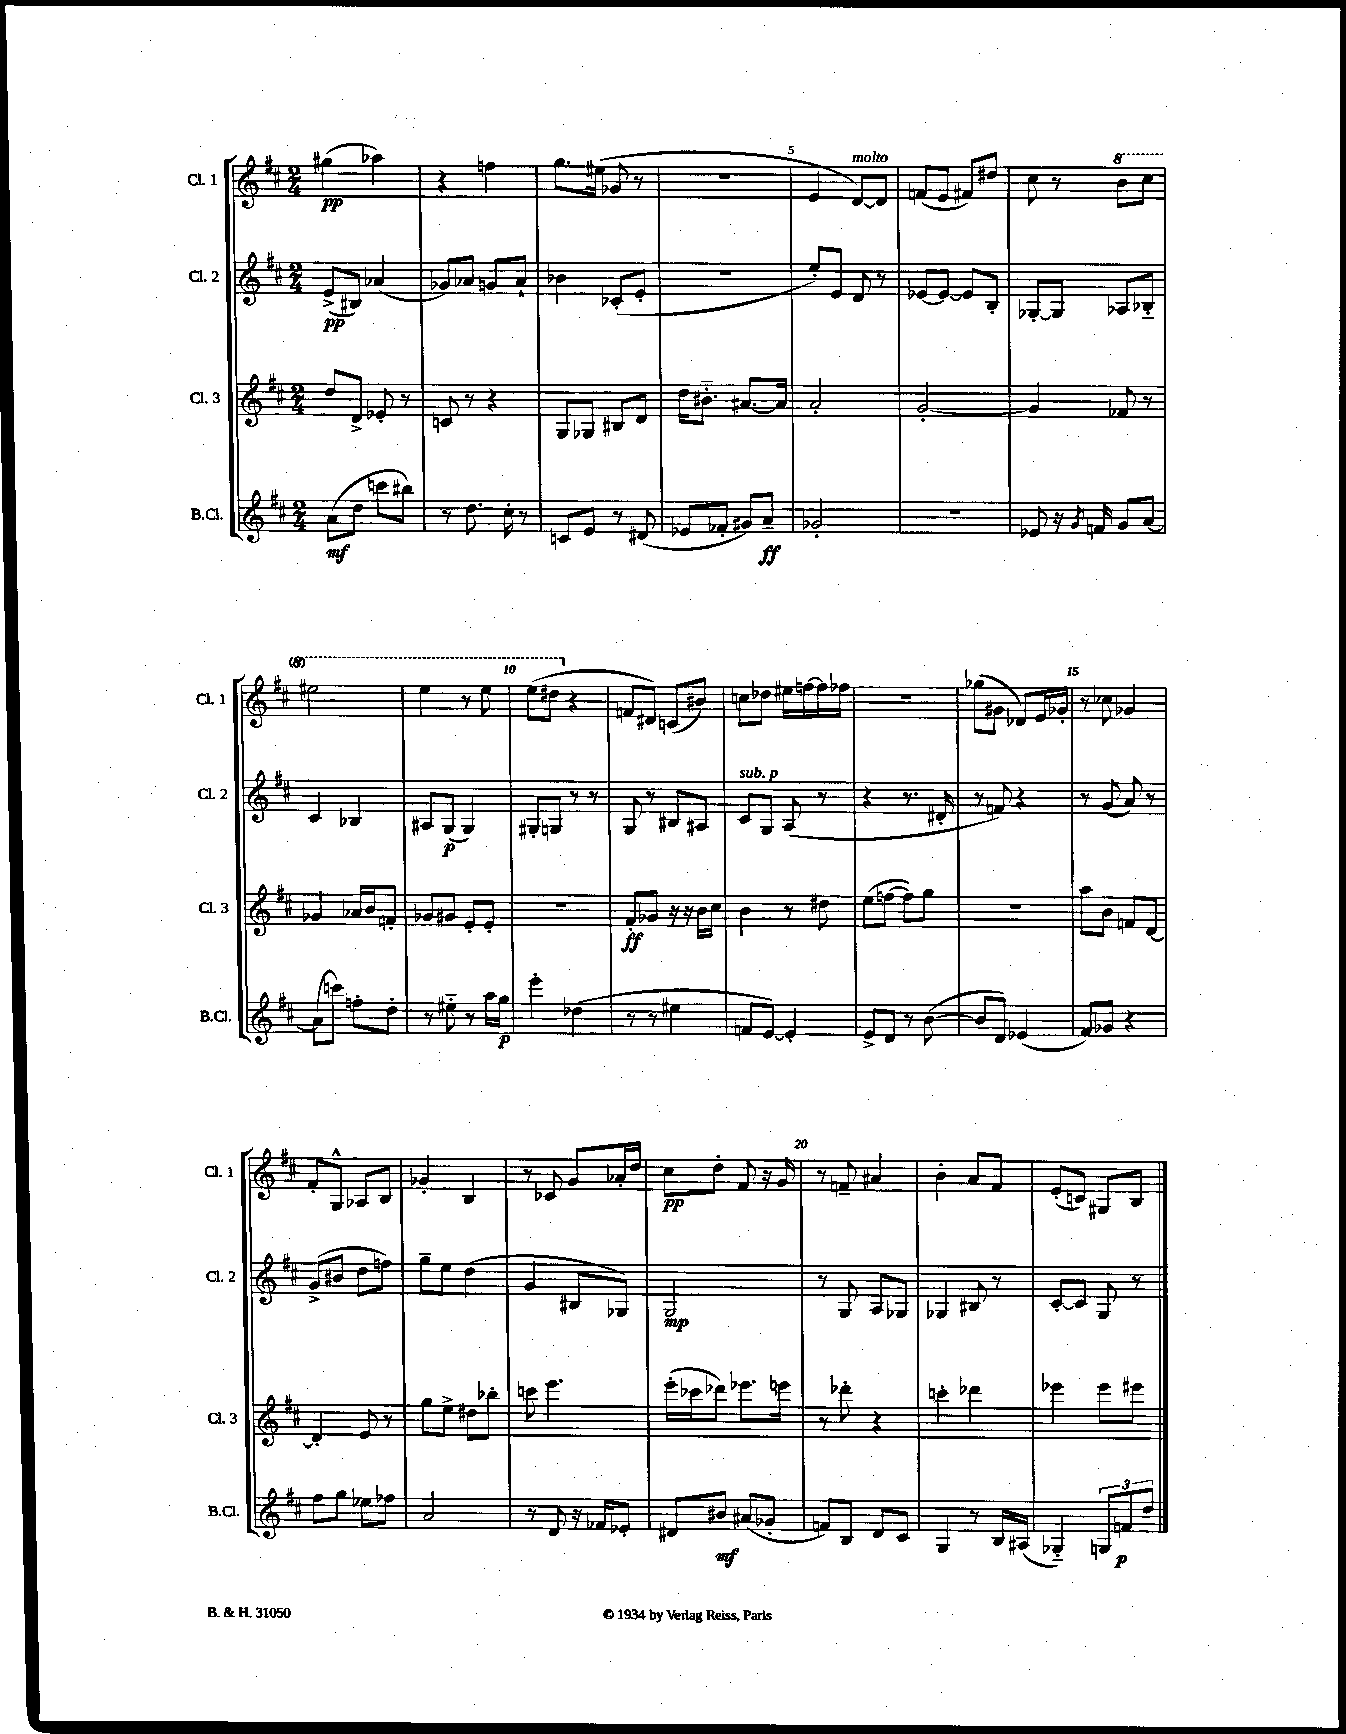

**kern	**kern	**kern	**kern
*staff4	*staff3	*staff2	*staff1
*clefG2	*clefG2	*clefG2	*clefG2
*k[f#c#]	*k[f#c#]	*k[f#c#]	*k[f#c#]
*M2/4	*M2/4	*M2/4	*M2/4
(8a\L	8dd/L	(8e^/L	(4gg#\
8dd\J	8d^/J	8B#/J)	.
8ccc\L	8e-'/	(4a-/	4aa-\)
8bb#\J)	8r	.	.
=	=	=	=
8r	8c/	8g-/L)	4r
8.dd\	8r	8a-/J	.
.	4r	8g/L	4ff\
16cc#'\	.	.	.
8r	.	8a-`/J	.
=	=	=	=
8c/L	8G/L	4b-\	8.gg\L
8e/J	8G-/J	.	.
.	.	.	(16ee#\Jk
8r	8B#/L	(8c-'/L	8g-/
(8d#/	8d/J	8e'/J	8r
=	=	=	=
8e-/L	16dd\LK	2r	2r
.	8.b#'~\J	.	.
8f-'/J	.	.	.
8g#/L)	[8.a#/L	.	.
8a~/J	.	.	.
.	16a#/]Jk	.	.
=	=	=	=
2g-'/	2a'/	8ee'/L)	4e/
.	.	8e/J	.
.	.	8d/	[8d/L)
.	.	8r	8d/]J
=	=	=	=
2r	[2g'/	[8e-/L	(8f/L
.	.	8e-/_J	8e/J
.	.	8e-/]L	8f#/L)
.	.	8B'/J	8dd#/J
=	=	=	=
8e-/	4g/]	[8G-'/L	8cc#\
16r	.	8G-/]J	8r
8qg/	.	.	.
16f/	.	.	.
8g/L	8f-/	8A-/L	8bb\L
[8a/J	8r	8B-'~/J	8ccc#\J
=	=	=	=
(8a\]L	4g-/	4c#/	2eee#\
8ccc\J)	.	.	.
8ff'\L	16a-/LL	4B-/	.
.	16b/J	.	.
8dd'\J	8f'/J	.	.
=	=	=	=
8r	8g-/L	8A#/L	4eee\
8ee#'~\	8g#/J	(8G/J	.
8r	8e'/L	4G/)	8r
16aa\LL	8e'/J	.	8eee\
16gg\JJ	.	.	.
=	=	=	=
4eee'\	2r	8G#'/L	(8eee\L
.	.	8G/J	8ddd#\J
(4dd-\	.	8r	4r
.	.	8r	.
=	=	=	=
8r	8f#'/L	8G/	8f/L
8r	8g-/J	8r	8d#/J)
4ee#\	16r	8B#/L	(8c/L
.	16r	.	.
.	16b\LL	8A#/J	8b#/J)
.	16cc#\JJ	.	.
=	=	=	=
8f/L	4b\	8c#/L	8cc\L
[8e/J)	.	8G/J	8dd-\J
4e'/]	8r	(8A/	16ee#\LL
.	.	.	[16ff\
.	8dd#\	8r	16ff\]
.	.	.	16ff-\JJ
=	=	=	=
8e^/L	(8ee\L	4r	2r
8d/J	[8ff\J	.	.
8r	8ff\]L)	8.r	.
([8b\	8gg\J	.	.
.	.	16d#'/	.
=	=	=	=
8b/]L	2r	8r	(8gg-\L
8d/J)	.	8f/)	8g#\J
(4e-/	.	4r	8d-/L)
.	.	.	16e/L
.	.	.	16g-'/JJ
=	=	=	=
8f#/L)	8aa\L	8r	8r
8g-/J	8b\J	(8g/	8cc-\
4r	8f/L	8a/)	4g-/
.	[8d/J	8r	.
=	=	=	=
8ff#\L	4d'/]	(8g^/L	8f#'/L
8gg\J	.	8b#/J	8G^^/J
8ee-\L	8e/	8dd\L	8A-/L
8ff-\J	8r	8ff\J)	8B/J
=	=	=	=
2a/	8gg\L	8gg~\L	4g-'/
.	8ee^\J	8ee\J	.
.	8dd#\L	(4dd\	4B/
.	8bb-'\J	.	.
=	=	=	=
8r	8ccc\	4g/	8r
8d/	4.eee\	.	8c-/
16r	.	8B#/L	8g/L
16f-/LK	.	.	.
8e-'/J	.	8G-/J)	16a-'/L
.	.	.	16dd/JJ
=	=	=	=
8d#/L	(16eee'\LL	2G/	8cc#\L
.	16ccc-\J	.	.
8b#/J	8ddd-\J)	.	8dd'\J
(8a#/L	8.eee-\L	.	8f#/
8g-'/J	.	.	16r
.	16eee\Jk	.	16g/
=	=	=	=
8f/L)	8r	8r	8r
8B/J	8ddd-'\	8G/	8f~/
8d/L	4r	8A/L	4a#/
8c#/J	.	8G-/J	.
=	=	=	=
4G/	4ccc'\	4G-/	4b'\
8r	4ddd-\	8B#/	8a/L
16B/LL	.	8r	8f#/J
(16A#/JJ	.	.	.
=	=	=	=
4G-'~/)	4eee-\	[8c#'/L	(8e'/L
.	.	8c#/]J	8c/J)
12G/L	8eee-\L	8G/	8G#/L
12f/	.	.	.
.	8eee#\J	8r	8B/J
12dd/J	.	.	.
==	==	==	==
*-	*-	*-	*-
